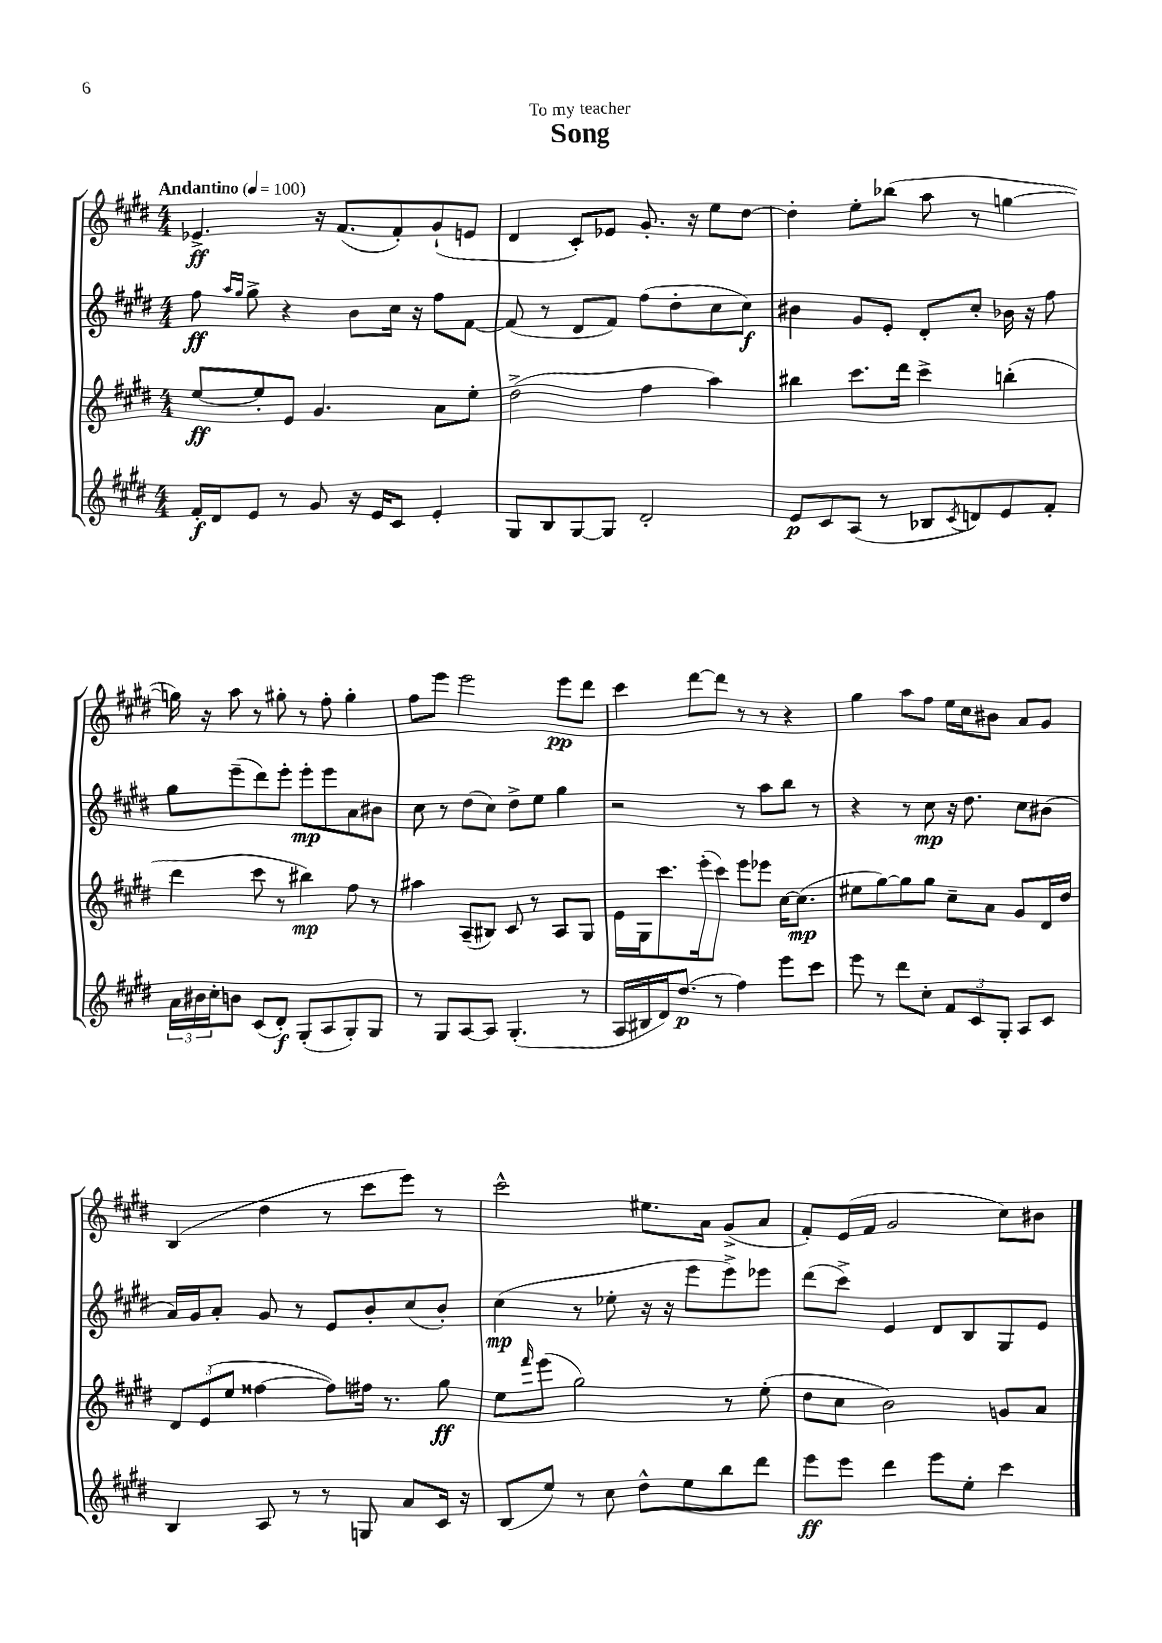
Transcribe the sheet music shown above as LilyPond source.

\header { title = "Song" dedication = "To my teacher" }
<<
\new StaffGroup <<
\new Staff = "s0" {
    \clef treble \key e \major \numericTimeSignature \time 4/4 \tempo "Andantino" 4 = 100
    ees'4.->\ff r16 fis'8.( fis'8-.) gis'8-!( e'8 |
    dis'4 cis'8-.) ees'8 gis'8.-. r16 e''8 dis''8~ |
    dis''4-. e''8-. bes''8( a''8 r8 g''4~ |
    g''16) r16 a''8 r8 gis''8-. r8 fis''8-. gis''4-. |
    fis''8 e'''8 e'''2 e'''8\pp dis'''8 |
    cis'''4 dis'''8~ dis'''8 r8 r8 r4 |
    gis''4 a''8 fis''8 e''16 cis''16 bis'8 a'8 gis'8 |
    b4( dis''4 r8 cis'''8 e'''8) r8 |
    cis'''2-^ eis''8. a'16 gis'8->( a'8 |
    fis'8-.) e'16( fis'16 gis'2 cis''8) bis'8 \bar "|." |
}
\new Staff = "s1" {
    \clef treble \key e \major \numericTimeSignature \time 4/4
    fis''8\ff \grace { a''16 gis''16 } gis''8-> r4 b'8 cis''16 r16 fis''8 fis'8~ |
    fis'8( r8 dis'8 fis'8) fis''8( dis''8-. cis''8 cis''8\f) |
    bis'4 gis'8 e'8-. dis'8-. cis''8-. bes'16 r16 fis''8 |
    gis''8 e'''8--( dis'''8) e'''8-. e'''8-.\mp e'''8 a'8 bis'8 |
    cis''8 r8 dis''8( cis''8) dis''8-> e''8 gis''4 |
    r2 r8 a''8 b''8 r8 |
    r4 r8 cis''8\mp r16 dis''8. cis''8 bis'8( |
    a'16) gis'16 a'8-. gis'8 r8 e'8 b'8-. cis''8( b'8-.) |
    cis''4\mp( r8 ees''8-. r16 r16 e'''8 e'''8->) ees'''8 |
    dis'''8( cis'''8->) e'4 dis'8 b8 gis8 e'8 \bar "|." |
}
\new Staff = "s2" {
    \clef treble \key e \major \numericTimeSignature \time 4/4
    e''8~\ff e''8-. e'8 gis'4. a'8 e''8-. |
    dis''2->( fis''4 a''4) |
    bis''4 cis'''8. dis'''16 cis'''4-> b''4-.( |
    dis'''4 cis'''8 r8 bis''4\mp) fis''8 r8 |
    ais''4 a8--( bis8) cis'8 r8 a8 gis8 |
    e'16 gis16 cis'''8. e'''16-.( cis'''8) e'''8 ees'''8 cis''16~ cis''8.\mp( |
    eis''8 gis''8~) gis''8 gis''8 cis''8-- a'8 gis'8 dis'16 dis''16 |
    \tuplet 3/2 { dis'8 e'8( e''8 } fisis''4~ fisis''8) fis''16 r8. gis''8\ff |
    e''8 \grace { fis'''16 } e'''8( gis''2) r8 e''8-.( |
    dis''8 cis''8 b'2) g'8 a'8 \bar "|." |
}
\new Staff = "s3" {
    \clef treble \key e \major \numericTimeSignature \time 4/4
    fis'16-.\f dis'16 e'8 r8 gis'8 r16 e'16 cis'8 e'4-. |
    gis8 b8 gis8~ gis8 dis'2-. |
    e'8\p cis'8 a8( r8 bes8 \acciaccatura { cis'8 } d'8) e'8 fis'8-. |
    \tuplet 3/2 { a'16 bis'16 cis''16-. } b'8 cis'8( dis'8-.\f) gis8-.( a8 gis8-.) gis8 |
    r8 gis8 a8~ a8 gis4.-.( r8 |
    a16 bis16 dis'16) dis''8.\p( r8 fis''4) e'''8 cis'''8 |
    e'''8 r8 dis'''8 cis''8-. \tuplet 3/2 { fis'8 cis'8 gis8-. } a8 cis'8 |
    b4 a8 r8 r8 g8 a'8 cis'16 r16 |
    b8( e''8) r8 cis''8 dis''8-^ e''8 b''8 dis'''8 |
    e'''8\ff e'''8 dis'''4 e'''8 e''8-. cis'''4 \bar "|." |
}
>>
>>
\layout { \context { \Score \remove "Bar_number_engraver" } }
